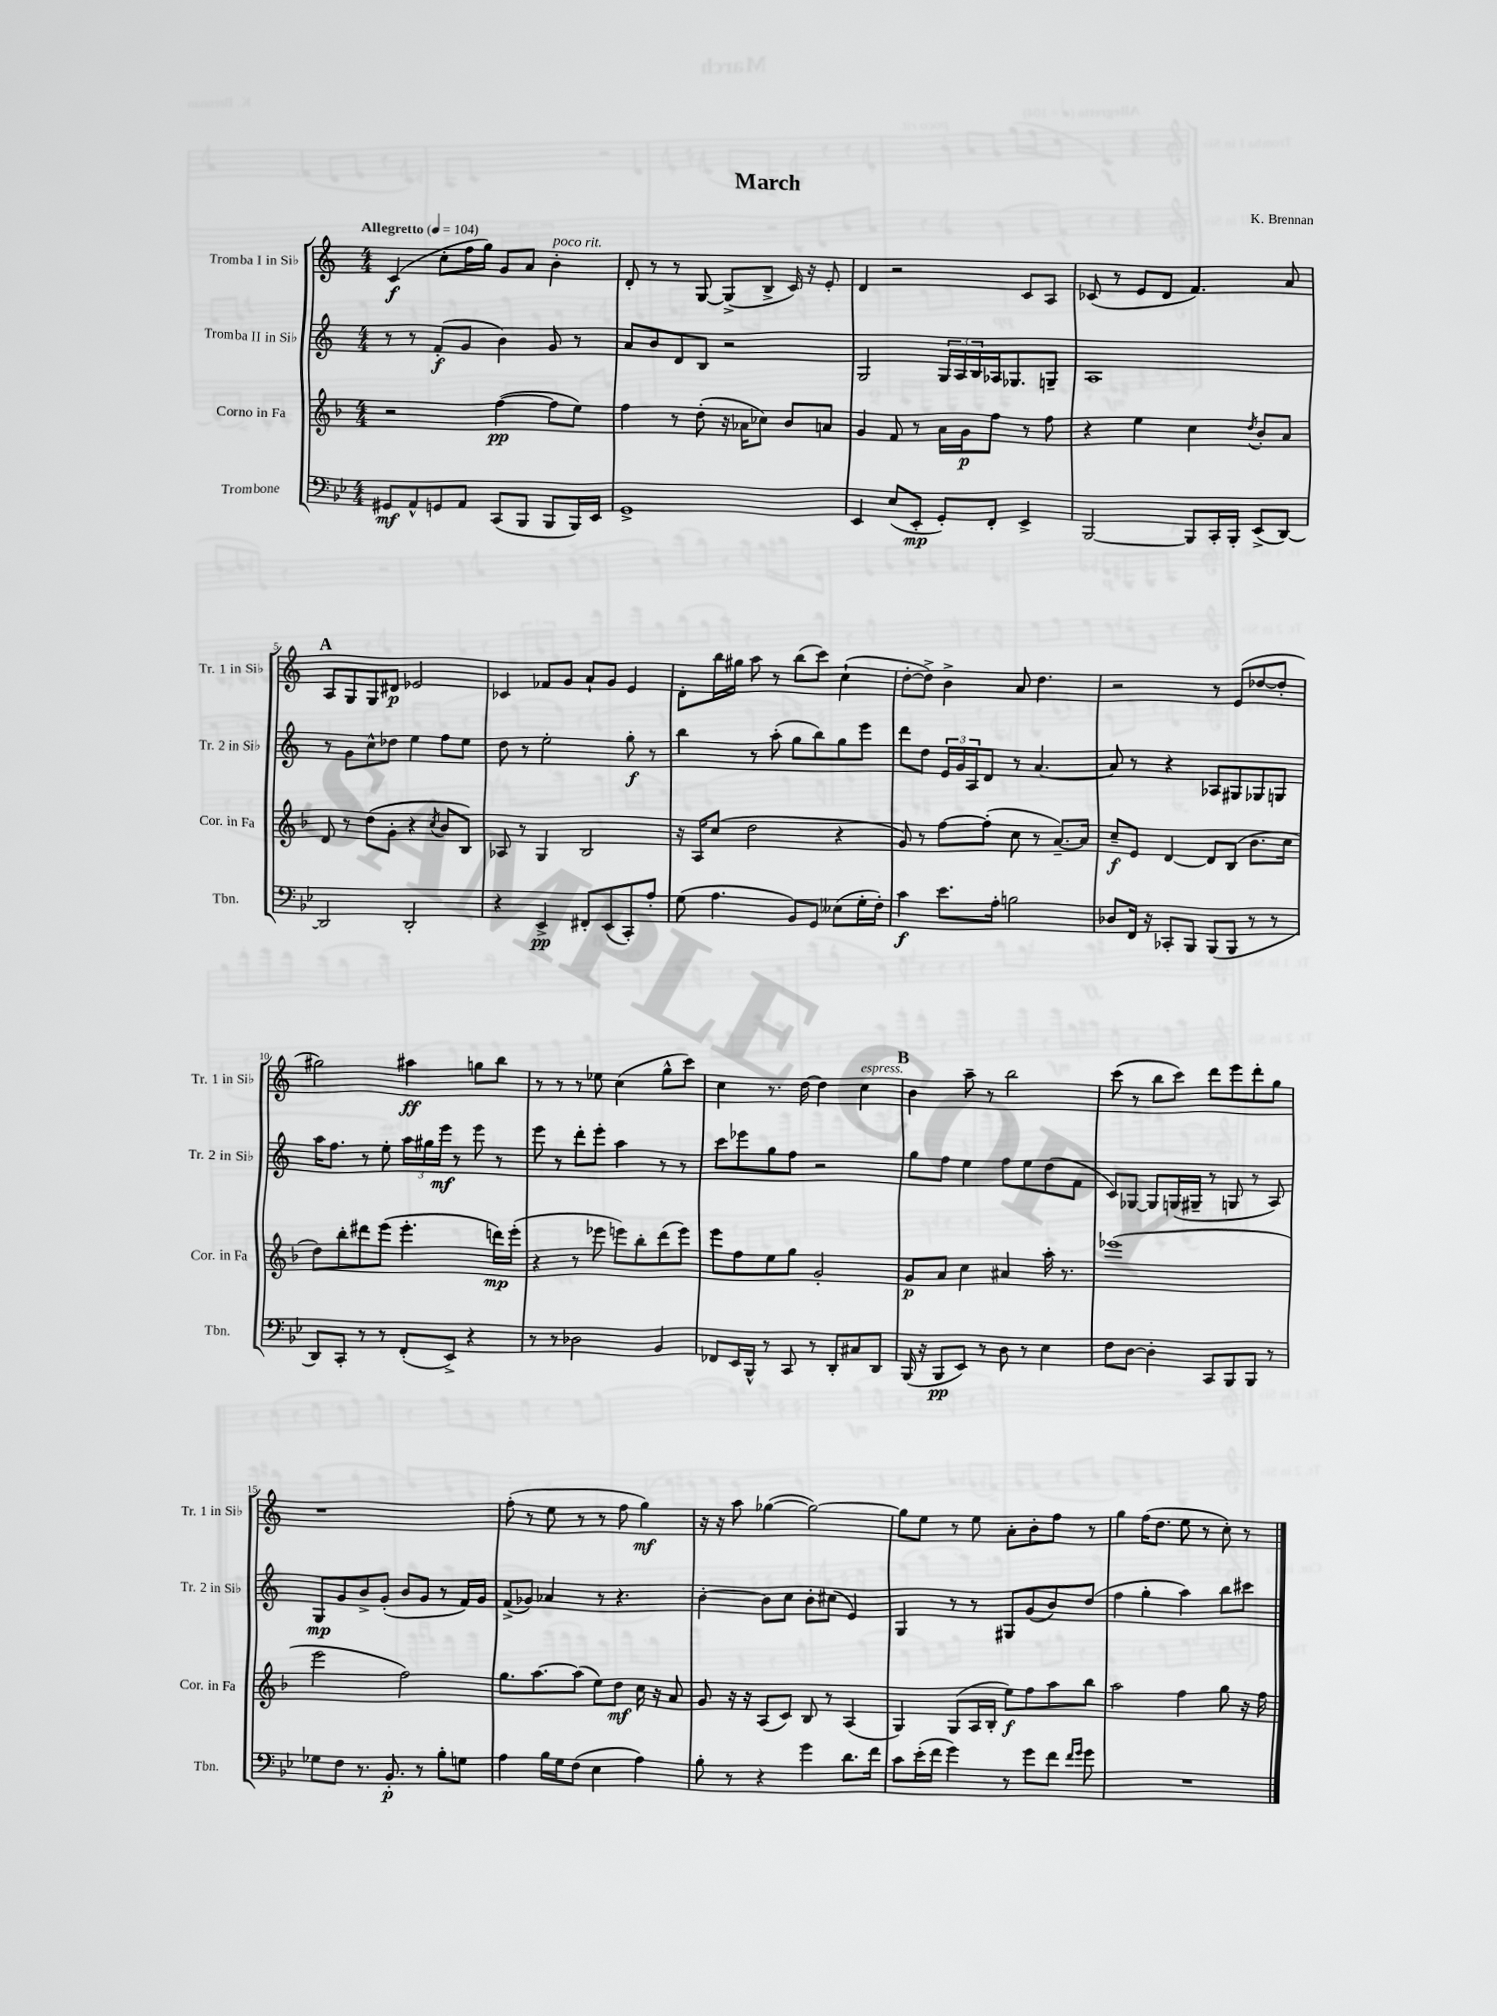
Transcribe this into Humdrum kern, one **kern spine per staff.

**kern	**dynam	**kern	**dynam	**kern	**dynam	**kern	**dynam
*part4	*part4	*part3	*part3	*part2	*part2	*part1	*part1
*staff4	*staff4	*staff3	*staff3	*staff2	*staff2	*staff1	*staff1
*I"Trombone	*	*I"Corno in Fa	*	*I"Tromba II in Si♭	*	*I"Tromba I in Si♭	*
*I'Tbn.	*	*I'Cor. in Fa	*	*I'Tr. 2 in Si♭	*	*I'Tr. 1 in Si♭	*
*clefF4	*	*clefG2	*	*clefG2	*	*clefG2	*
*k[b-e-]	*	*k[b-]	*	*k[]	*	*k[]	*
*M4/4	*	*M4/4	*	*M4/4	*	*M4/4	*
*MM104	*	*MM104	*	*MM104	*	*MM104	*
=1	=1	=1	=1	=1	=1	=1	=1
!	!	!	!	!	!	!LO:TX:a:B:t=Allegretto	!
8GG#X/L	mf	2r	.	8r	.	(4c/	f
8AA^^/	.	.	.	8r	.	.	.
8GGn/	.	.	.	(8f'/L	f	8cc'\L	.
8AA/J	.	.	.	8g/J	.	16ff\L	.
.	.	.	.	.	.	16gg\JJ)	.
(8CC/L	.	([4ff\	pp	4b\)	.	8g/L	.
8BBB-/J	.	.	.	.	.	8a/J	.
!	!	!	!	!	!	!LO:TX:a:i:t=poco rit.	!
8BBB-/L	.	8ff\L]	.	8g/	.	4b'\	.
16BBB-/L)	.	8ee\J)	.	8r	.	.	.
16EE-/JJ	.	.	.	.	.	.	.
=2	=2	=2	=2	=2	=2	=2	=2
1GG^	.	4ff\	.	8a/L	.	8d'/	.
.	.	.	.	8b/	.	8r	.
.	.	8r	.	8d/	.	8r	.
.	.	(8dd'\	.	8B/J	.	[8G/	.
.	.	16r	.	2r	.	(8G^/L]	.
.	.	16a-X\KL	.	.	.	.	.
.	.	8cc-X\J)	.	.	.	8B^/J	.
.	.	8b-/L	.	.	.	16c/)	.
.	.	.	.	.	.	16r	.
.	.	8an/J	.	.	.	8e'/	.
=3	=3	=3	=3	=3	=3	=3	=3
4EE-/	.	4g/	.	2G/	.	4d/	.
(8E-/L	.	8f/	.	.	.	2r	.
8EE-'/J	mp	8r	.	.	.	.	.
8GG'/L)	.	16a\LL	.	24G/LL	.	.	.
.	.	.	.	24A/	.	.	.
.	.	16g\J	p	.	.	.	.
.	.	.	.	24B/	.	.	.
8FF'/J	.	8ff\J	.	16A-X/J	.	.	.
.	.	.	.	8.G-X/	.	.	.
4EE-^/	.	8r	.	.	.	8c/L	.
.	.	8ff\	.	8Gn~/J	.	8A/J	.
=4	=4	=4	=4	=4	=4	=4	=4
[2BBB-/	.	4r	.	1A	.	(8c-X/	.
.	.	.	.	.	.	8r	.
.	.	4ee\	.	.	.	8e/L	.
.	.	.	.	.	.	8d/J	.
8BBB-/L]	.	4cc\	.	.	.	4.f/)	.
16CC'/L	.	.	.	.	.	.	.
16BBB-'/JJ	.	.	.	.	.	.	.
.	.	8qdd/	.	.	.	.	.
(8EE-^/L	.	8b-'/L	.	.	.	.	.
[8DD/J)	.	8a/J	.	.	.	8a/	.
!!LO:LB:g=z
!!LO:REH:place=s1:t=A
=5	=5	=5	=5	=5	=5	=5	=5
2DD/]	.	8d/	.	8r	.	8A/L	.
.	.	8r	.	8g\L	.	8G/	.
.	.	(8dd\L	.	8cc^^\	.	8G/	.
.	.	8g'\J	.	8dd-X\J	.	8d#X/J	p
2DD'/	.	4r	.	4ee\	.	2e-X/	.
.	.	8qcc/	.	.	.	.	.
.	.	8b-/L	.	8ff\L	.	.	.
.	.	8B-/J)	.	8ee\J	.	.	.
=6	=6	=6	=6	=6	=6	=6	=6
4r	.	8A-X/	.	8dd\	.	4c-X/	.
.	.	8r	.	8r	.	.	.
4EE-^/	pp	4G/	.	2ee'\	.	8f-X/L	.
.	.	.	.	.	.	8g/J	.
8FF#X'/L	.	2B-/	.	.	.	8a`/L	.
(8EE-/	.	.	.	.	.	8g/J	.
8CC'/)	.	.	.	8gg'\	f	4e/	.
8A'/J	.	.	.	8r	.	.	.
=7	=7	=7	=7	=7	=7	=7	=7
(8G\	.	16r	.	4bb\	.	8d'\L	.
.	.	16A/KL	.	.	.	.	.
4.A\	.	(8cc/J	.	.	.	16bb\L	.
.	.	.	.	.	.	16gg#X\JJ	.
.	.	2dd\	.	8r	.	8aa\	.
.	.	.	.	(8aa'\	.	8r	.
8BB-/L)	.	.	.	8gg\L	.	(8bb\L	.
8GG/J	.	.	.	8bb\)	.	8ccc\J)	.
(8E--X\L	.	4r	.	8gg\	.	(4cc`\	.
16G'\L	.	.	.	8eee\J	.	.	.
16F'\JJ)	.	.	.	.	.	.	.
=8	=8	=8	=8	=8	=8	=8	=8
4c\	f	8g/)	.	8ddd\L	.	[8dd'\L	.
.	.	8r	.	8dd\J	.	8dd^\J])	.
8.e-\L	.	[8ff\L	.	24e/LL	.	4b^\	.
.	.	.	.	24g/	.	.	.
.	.	.	.	24A/J	.	.	.
.	.	(8ff'\J]	.	8d/J	.	.	.
16A'\Jk	.	.	.	.	.	.	.
2Bn\	.	8cc\	.	8r	.	8a/	.
.	.	8r	.	[4.a/	.	4.dd\	.
.	.	[8.a~/L)	.	.	.	.	.
.	.	16a/Jk]	.	.	.	.	.
=9	=9	=9	=9	=9	=9	=9	=9
8D-X/L	.	8cc~/L	f	8a/]	.	2r	.
16FF/Jk	.	8e/J	.	8r	.	.	.
16r	.	.	.	.	.	.	.
8CC-X'/L	.	[4d/	.	4r	.	.	.
8BBB-/J	.	.	.	.	.	.	.
(8BBB-/L	.	8d/L]	.	8A-X/L	.	8r	.
8BBB-/J	.	(8B-/J	.	8G#X/	.	(8e/L	.
8r	.	8.b-\L	.	8G-X/	.	[8dd-X/	.
8r	.	.	.	8Gn/J	.	8dd-'/J]	.
.	.	16cc\Jk	.	.	.	.	.
!!LO:LB:g=z
=10	=10	=10	=10	=10	=10	=10	=10
8DD/L)	.	8dd\L)	.	16aa\KL	.	2gg#X\)	.
.	.	.	.	8.ff\J	.	.	.
8CC'/J	.	8bb-'\	.	.	.	.	.
8r	.	8ddd#X\	.	8r	.	.	.
8r	.	(8eee\J	.	8ee'\	.	.	.
(8FF'/L	.	4.eee'\	.	24aa\LL	.	4aa#X\	ff
.	.	.	.	24gg#X\	.	.	.
.	.	.	.	24eee\JJ	mf	.	.
8EE-^/J)	.	.	.	8r	.	.	.
4r	.	.	.	8eee\	.	8ggn\L	.
.	.	16dddn\LL)	mp	8r	.	8bb\J	.
.	.	(16eee'\JJ	.	.	.	.	.
=11	=11	=11	=11	=11	=11	=11	=11
8r	.	4r	.	8eee\	.	8r	.
8r	.	.	.	8r	.	8r	.
2D-X\	.	8r	.	8ddd'\L	.	8r	.
.	.	8eee-X\	.	8eee'\J	.	8ee-X\	.
.	.	8eeen\L)	.	4aa\	.	(4cc\	.
.	.	8bb-'\	.	.	.	.	.
4BB-/	.	(8ddd\	.	8r	.	8gg^^\L	.
.	.	8eee\J)	.	8r	.	8ccc\J)	.
=12	=12	=12	=12	=12	=12	=12	=12
8FF-X/L	.	8eee\L	.	8ccc\L	.	4cc\	.
16EE-/L	.	8ff\	.	8eee-X\	.	.	.
16BBB-^^/JJ	.	.	.	.	.	.	.
8r	.	8ee\	.	8gg\	.	8.r	.
8CC/	.	8gg\J	.	8ff\J	.	.	.
.	.	.	.	.	.	[16dd\	.
8r	.	2g'/	.	2r	.	4dd\]	.
8DD'/L	.	.	.	.	.	.	.
!	!	!	!	!	!	!LO:TX:a:i:t=espress.	!
8C#X/	.	.	.	.	.	4cc\	.
8DD/J	.	.	.	.	.	.	.
!!LO:REH:place=s1:t=B
=13	=13	=13	=13	=13	=13	=13	=13
(16BBB-/	.	8g/L	p	8gg\L	.	4b\	.
16r	.	.	.	.	.	.	.
8BBB-/L	pp	8a/J	.	8ff\J	.	.	.
8EE-/J)	.	4cc\	.	4ee\	.	8aa~\	.
8r	.	.	.	.	.	8r	.
8D\	.	4a#X/	.	8ff\L	.	2bb\	.
8r	.	.	.	8ee\	.	.	.
4E-\	.	16aa'\	.	(8dd\	.	.	.
.	.	8.r	.	.	.	.	.
.	.	.	.	8f\J	.	.	.
=14	=14	=14	=14	=14	=14	=14	=14
8F\L	.	(1eee-X	.	8c/L)	.	(8ccc\	.
[8D\J	.	.	.	[8G-X/J	.	8r	.
4D'\]	.	.	.	8G-/L]	.	8bb\L	.
.	.	.	.	(16Gn/L	.	8ccc\J)	.
.	.	.	.	16G#X~/JJ	.	.	.
8CC/L	.	.	.	8r	.	8ddd\L	.
8BBB-/	.	.	.	8Gn/	.	8eee\	.
8BBB-/J	.	.	.	8r	.	8ddd'\	.
8r	.	.	.	8A/)	.	8gg\J	.
!!LO:LB:g=z
=15	=15	=15	=15	=15	=15	=15	=15
8G-X\L	.	2eee\	.	8G/L	mp	1r	.
8F\J	.	.	.	8g/	.	.	.
8.r	.	.	.	8b^/	.	.	.
.	.	.	.	(8g'/J	.	.	.
8.BB-'/	p	.	.	.	.	.	.
.	.	2ff\)	.	8b/L	.	.	.
8r	.	.	.	8g/J	.	.	.
8B-'\L	.	.	.	8r	.	.	.
8Gn\J	.	.	.	16f/LL)	.	.	.
.	.	.	.	16g/JJ	.	.	.
=16	=16	=16	=16	=16	=16	=16	=16
4A\	.	8.gg\L	.	(8f^/L	.	(8ff'\	.
.	.	.	.	8g-X/J)	.	8r	.
.	.	[8.aa\	.	.	.	.	.
16B-\LL	.	.	.	4a-X/	.	8ee\	.
16G\J	.	.	.	.	.	.	.
(8F\J	.	(8aa\J]	.	.	.	8r	.
4E-\	.	8ee\L)	.	8r	.	8r	.
.	.	8dd\J	mf	4.r	.	8ff\	.
4A\)	.	16cc\	.	.	.	4gg\)	mf
.	.	16r	.	.	.	.	.
.	.	8a/	.	.	.	.	.
=17	=17	=17	=17	=17	=17	=17	=17
8B-'\	.	8g/	.	[4b'\	.	16r	.
.	.	.	.	.	.	16r	.
8r	.	16r	.	.	.	8aa\	.
.	.	16r	.	.	.	.	.
4r	.	(8A/L	.	8b\L]	.	([4gg-X\	.
.	.	8c/J)	.	8cc\J	.	.	.
4g\	.	8B-/	.	8b'\L	.	2gg-\_)	.
.	.	8r	.	(8cc#X\J	.	.	.
8.d\L	.	(4A/	.	4e/)	.	.	.
16f\Jk	.	.	.	.	.	.	.
=18	=18	=18	=18	=18	=18	=18	=18
8c\L	.	4G/)	.	4G/	.	8gg-\L]	.
(16e-'\L	.	.	.	.	.	8ee\J	.
16f\JJ	.	.	.	.	.	.	.
4g\)	.	(8G/L	.	8r	.	8r	.
.	.	16A/L	.	8r	.	8ee\	.
.	.	16B-'/JJ	.	.	.	.	.
8r	.	8ee\L)	f	8G#X/L	.	8a'\L	.
8g\L	.	8ff\	.	(8g/	.	8b'\	.
8f\J	.	8aa\	.	8b/)	.	8ff\J	.
16qqf/LL	.	.	.	.	.	.	.
16qqg/JJ	.	.	.	.	.	.	.
8g\	.	8bb-\J	.	(8dd/J	.	8r	.
=19	=19	=19	=19	=19	=19	=19	=19
1r	.	2aa\	.	4ff\	.	4gg\	.
.	.	.	.	4gg'\	.	(16ff\KL	.
.	.	.	.	.	.	8.dd\J	.
.	.	4ff\	.	4aa\)	.	8ee\	.
.	.	.	.	.	.	8r	.
.	.	8gg\	.	8bb\L	.	8cc'\)	.
.	.	16r	.	8ccc#X\J	.	8r	.
.	.	16ff\	.	.	.	.	.
==	==	==	==	==	==	==	==
*-	*-	*-	*-	*-	*-	*-	*-
